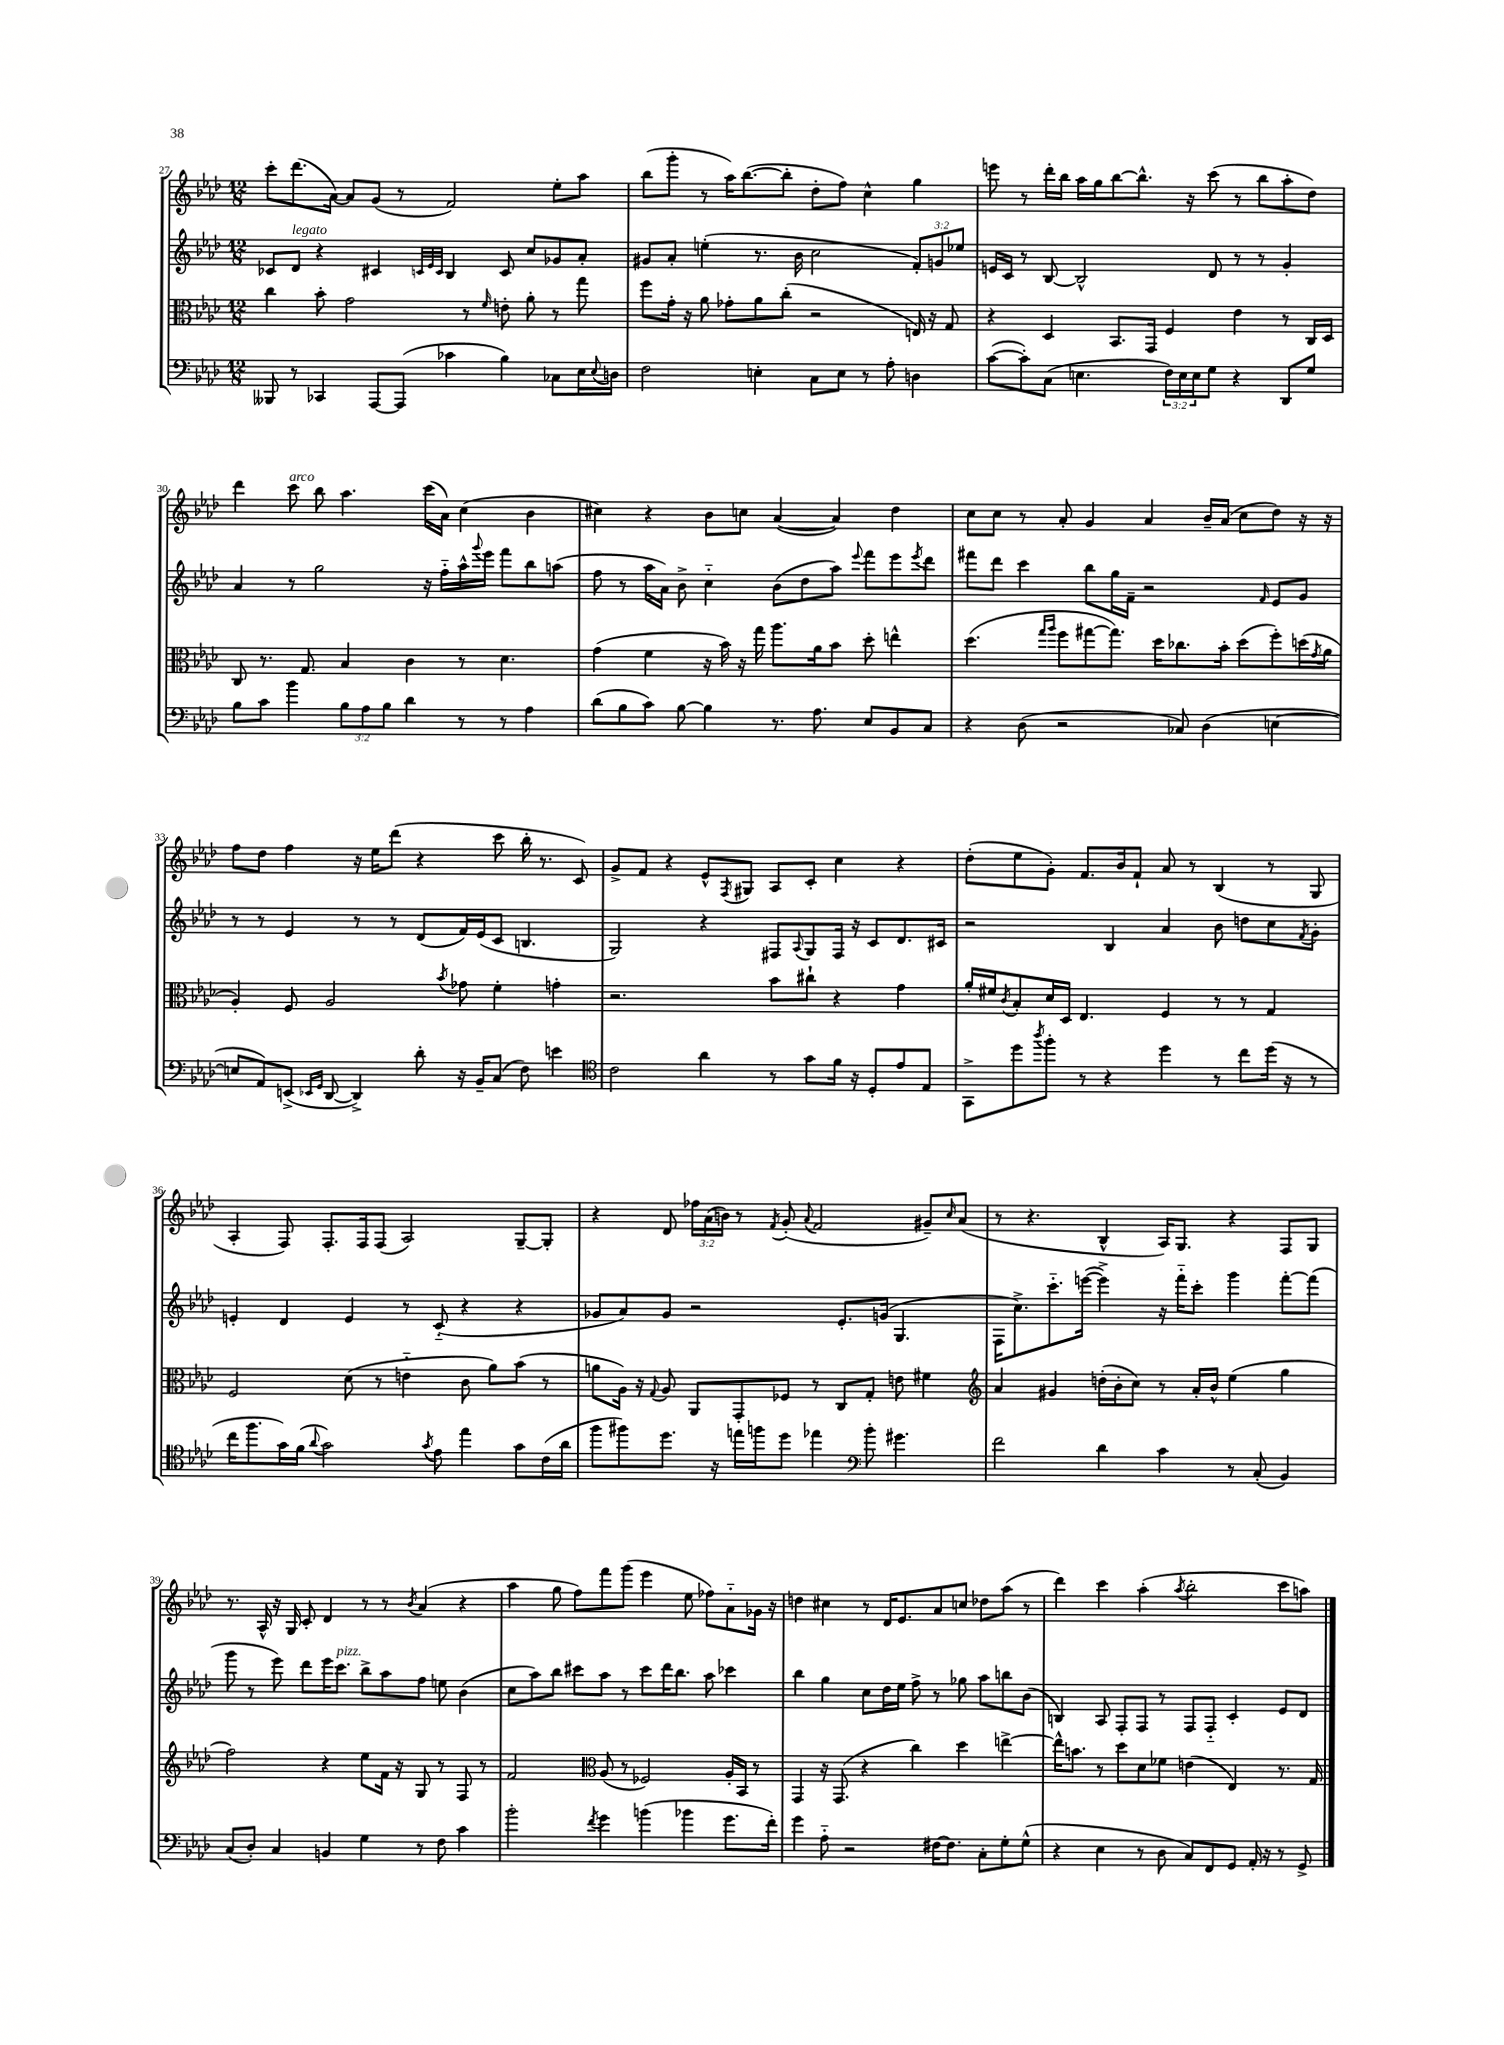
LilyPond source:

<<
\new StaffGroup <<
\new Staff = "s0" {
    \clef treble \key aes \major \numericTimeSignature \time 12/8 \override Staff.TupletNumber.text = #tuplet-number::calc-fraction-text
    c'''8-. des'''8.( aes'16~) aes'8 g'8( r8 f'2) ees''8-. aes''8 |
    bes''8( g'''8-. r8 aes''16) bes''8.~( bes''8-. des''8-. f''8) c''4-^ g''4 |
    e'''8 r8 des'''16-. bes''16 aes''16 g''16 bes''8~ bes''8.-^ r16 c'''8( r8 bes''8 aes''8-. des''8) |
    des'''4 c'''8^\markup { \italic "arco" } bes''8 aes''4. c'''16( aes'16) c''4( bes'4 |
    cis''4) r4 bes'8 c''8 aes'4~( aes'4) des''4 |
    c''8 c''8 r8 aes'8-. g'4 aes'4 bes'16-- aes'16( c''8 des''8) r16 r16 |
    f''8 des''8 f''4 r16 ees''16 des'''8( r4 c'''8 bes''16-. r8. c'8) |
    g'8-> f'8 r4 ees'8-^ \acciaccatura { f8 } gis8 aes8 c'8-. c''4 r4 |
    des''8-.( ees''8 g'8-.) f'8. bes'16 f'8-! aes'8 r8 bes4( r8 g8 |
    aes4-. f8) f8.-. f16 f8( aes2) g8~-- g8-. |
    r4 des'8 \tuplet 3/2 { fes''16 aes'16( b'16) } r8 \acciaccatura { f'8 } g'8-.( \appoggiatura { aes'8 } f'2 gis'8--) \grace { c''16 } aes'8( |
    r8 r4. bes4-^ aes16) g8. r4 f8 g8 |
    r8. aes16-^ r16 g16 c'8-. des'4 r8 r8 \acciaccatura { bes'8 } aes'4( r4 |
    aes''4 g''8 f''8) f'''8 g'''8( ees'''4 ees''8 fes''8) aes'8-_ ges'16 r16 |
    d''4 cis''4 r8 des'16 ees'8. aes'8 c''8 des''8 aes''8( r8 |
    des'''4) c'''4 aes''4-.( \acciaccatura { aes''8 } bes''2-. c'''8 a''8) \bar "|." |
}
\new Staff = "s1" {
    \clef treble \key aes \major \numericTimeSignature \time 12/8 \override Staff.TupletNumber.text = #tuplet-number::calc-fraction-text
    ces'8 des'8^\markup { \italic "legato" } r4 cis'4 \grace { c'32 ees'32 c'32 } bes4 c'8 c''8 ges'8 aes'8-. |
    gis'8 aes'8-. e''4-.( r8. bes'16 c''2 \tuplet 3/2 { f'8-.) g'8 ees''8 } |
    e'16 c'16 r8 bes8~ bes2-^ des'8 r8 r8 g'4-. |
    aes'4 r8 g''2 r16 f''16-_ aes''16-^ \appoggiatura { g'''8 } ees'''16 f'''8 bes''8 a''8( |
    f''8 r8 aes''16 aes'16) bes'8-> c''4-_ bes'8( des''8 aes''8) \appoggiatura { ees'''8 } f'''8 ees'''8 \acciaccatura { ees'''8 } des'''8 |
    fis'''8 des'''8 c'''4 bes''8 g''16 f'16-- r2 \grace { f'16 } ees'8 g'8 |
    r8 r8 ees'4 r8 r8 des'8( f'16) ees'16( c'8 b4. |
    g2) r4 fis8 \appoggiatura { aes8 } g8 fis16 r16 c'8 des'8. cis'16 |
    r2 bes4 aes'4 bes'8 d''8 c''8 \acciaccatura { f'8 } g'8-. |
    e'4-. des'4 e'4 r8 c'8-_( r4 r4 |
    ges'8 aes'8) ges'8 r2 ees'8.-. g'16( g4. |
    f16 c''8.->) c'''8.-_ e'''16~( e'''4->) r16 f'''16-_ c'''8-. g'''4 f'''8~-. f'''8( |
    g'''8 r8 ees'''8) des'''8 ees'''16 c'''8.^\markup { \italic "pizz." } bes''8-> aes''8 f''8 e''8 bes'4( |
    c''8 aes''8) bes''8 cis'''8 aes''8 r8 cis'''8 des'''16 bes''8. aes''8 ces'''4 |
    bes''4 g''4 c''8 des''16 ees''16 f''8-> r8 ges''8 aes''8 b''8 bes'8( |
    b4) aes8 f8-. f8 r8 f8 f8-_ c'4-. ees'8 des'8 \bar "|." |
}
\new Staff = "s2" {
    \clef alto \key aes \major \numericTimeSignature \time 12/8
    c''4 bes'8-. g'2 r8 \grace { f'16 } e'8-. aes'8-. r8 g''8 |
    f''8 g'16-. r16 aes'8 ges'8-. aes'8 c''8-.( r2 e16) r16 g8 |
    r4 des4 bes,8. g,16 f4 ees'4 r8 c16 des16 |
    c8 r8. g8. bes4 c'4 r8 des'4. |
    g'4( f'4 r16 bes'16) r16 g''16 aes''8. aes'16 bes'8 des''8-. e''4-^ |
    des''4.( \grace { g''16 aes''16 } f''8 gis''8~ gis''8.) des''16 ces''8. bes'16-. des''8( f''8-.) d''16( \acciaccatura { g'8 } aes'16 |
    aes4-.) f8 aes2 \acciaccatura { bes'8 } ges'8 f'4-. g'4-. |
    r2. bes'8 cis''8-! r4 g'4 |
    aes'16-. fis'16 \acciaccatura { c'8 } bes8-. des'16 des16 ees4. f4 r8 r8 g4 |
    f2 des'8( r8 e'4-_ c'8 aes'8) bes'8( r8 |
    a'8 aes16) r16 \appoggiatura { g8 } aes8 aes,8 g,8-. fes8 r8 c8 g8-. e'8 fis'4 |
    \clef treble aes'4 gis'4 d''16-.( bes'16-. c''8) r8 aes'16-. bes'16-^ ees''4( g''4 |
    f''2) r4 ees''8 f'16 r16 g8 r8 f8 r8 |
    f'2 \clef alto aes8( r8 fes2) aes16-. bes,16 r8 |
    g,4 r16 g,8.( r4 c''4) des''4 e''4~-> |
    e''16-^ b'8. r8 des''8 des'8 fes'8 e'4( ees4) r8. g16 \bar "|." |
}
\new Staff = "s3" {
    \clef bass \key aes \major \numericTimeSignature \time 12/8 \override Staff.TupletNumber.text = #tuplet-number::calc-fraction-text
    beses,,8 r8 ces,4 aes,,8~ aes,,8( ces'4 bes4) ces8 ees16 \appoggiatura { ees8 } d16 |
    f2 e4-. c8 e8 r8 aes8-. d4 |
    c'8~( c'8-.) c8( e4. \tuplet 3/2 { f16) e16 e16 } g8 r4 des,8 g8 |
    bes8 c'8 bes'4 \tuplet 3/2 { bes8 aes8 bes8 } des'4 r8 r8 aes4 |
    des'8( bes8 c'8) bes8~ bes4 r8. aes8. ees8 bes,8 c8 |
    r4 des8( r2 ces8) des4( e4~ |
    e8 aes,8) e,8->( \grace { ees,16 g,16 } des,8~ des,4->) des'8-. r16 bes,16-- c8( f8) e'4 |
    \clef tenor c'2 aes'4 r8 g'8 f'16 r16 des8-. ees'8 ees8 |
    g,8-> des''8 \acciaccatura { aes''8 } f''8-. r8 r4 des''4 r8 c''8 des''16( r16 r8 |
    c''16 f''8. g'16) f'16( \appoggiatura { aes'8 } g'2) \acciaccatura { g'8 } ees'8 ees''4 g'8 c'16( aes'16 |
    f''8 fis''8) des''8. r16 e''16 f''16 des''8 ees''4 \clef bass bes'8-. gis'4. |
    f'2 des'4 c'4 r8 c8-.( bes,4) |
    c8( des8-.) c4 b,4 g4 r8 f8 c'4 |
    bes'2-. \acciaccatura { f'8 } g'4 b'4( bes'4 g'8. f'16-.) |
    g'4 aes8-_ r2 fis16~ fis8. c8-. g8-. g8-^( |
    r4 ees4 r8 des8 c8) f,8 g,8 aes,16-. r16 r8 g,8-> \bar "|." |
}
>>
>>
\layout { \context { \Score currentBarNumber = #27 } }
